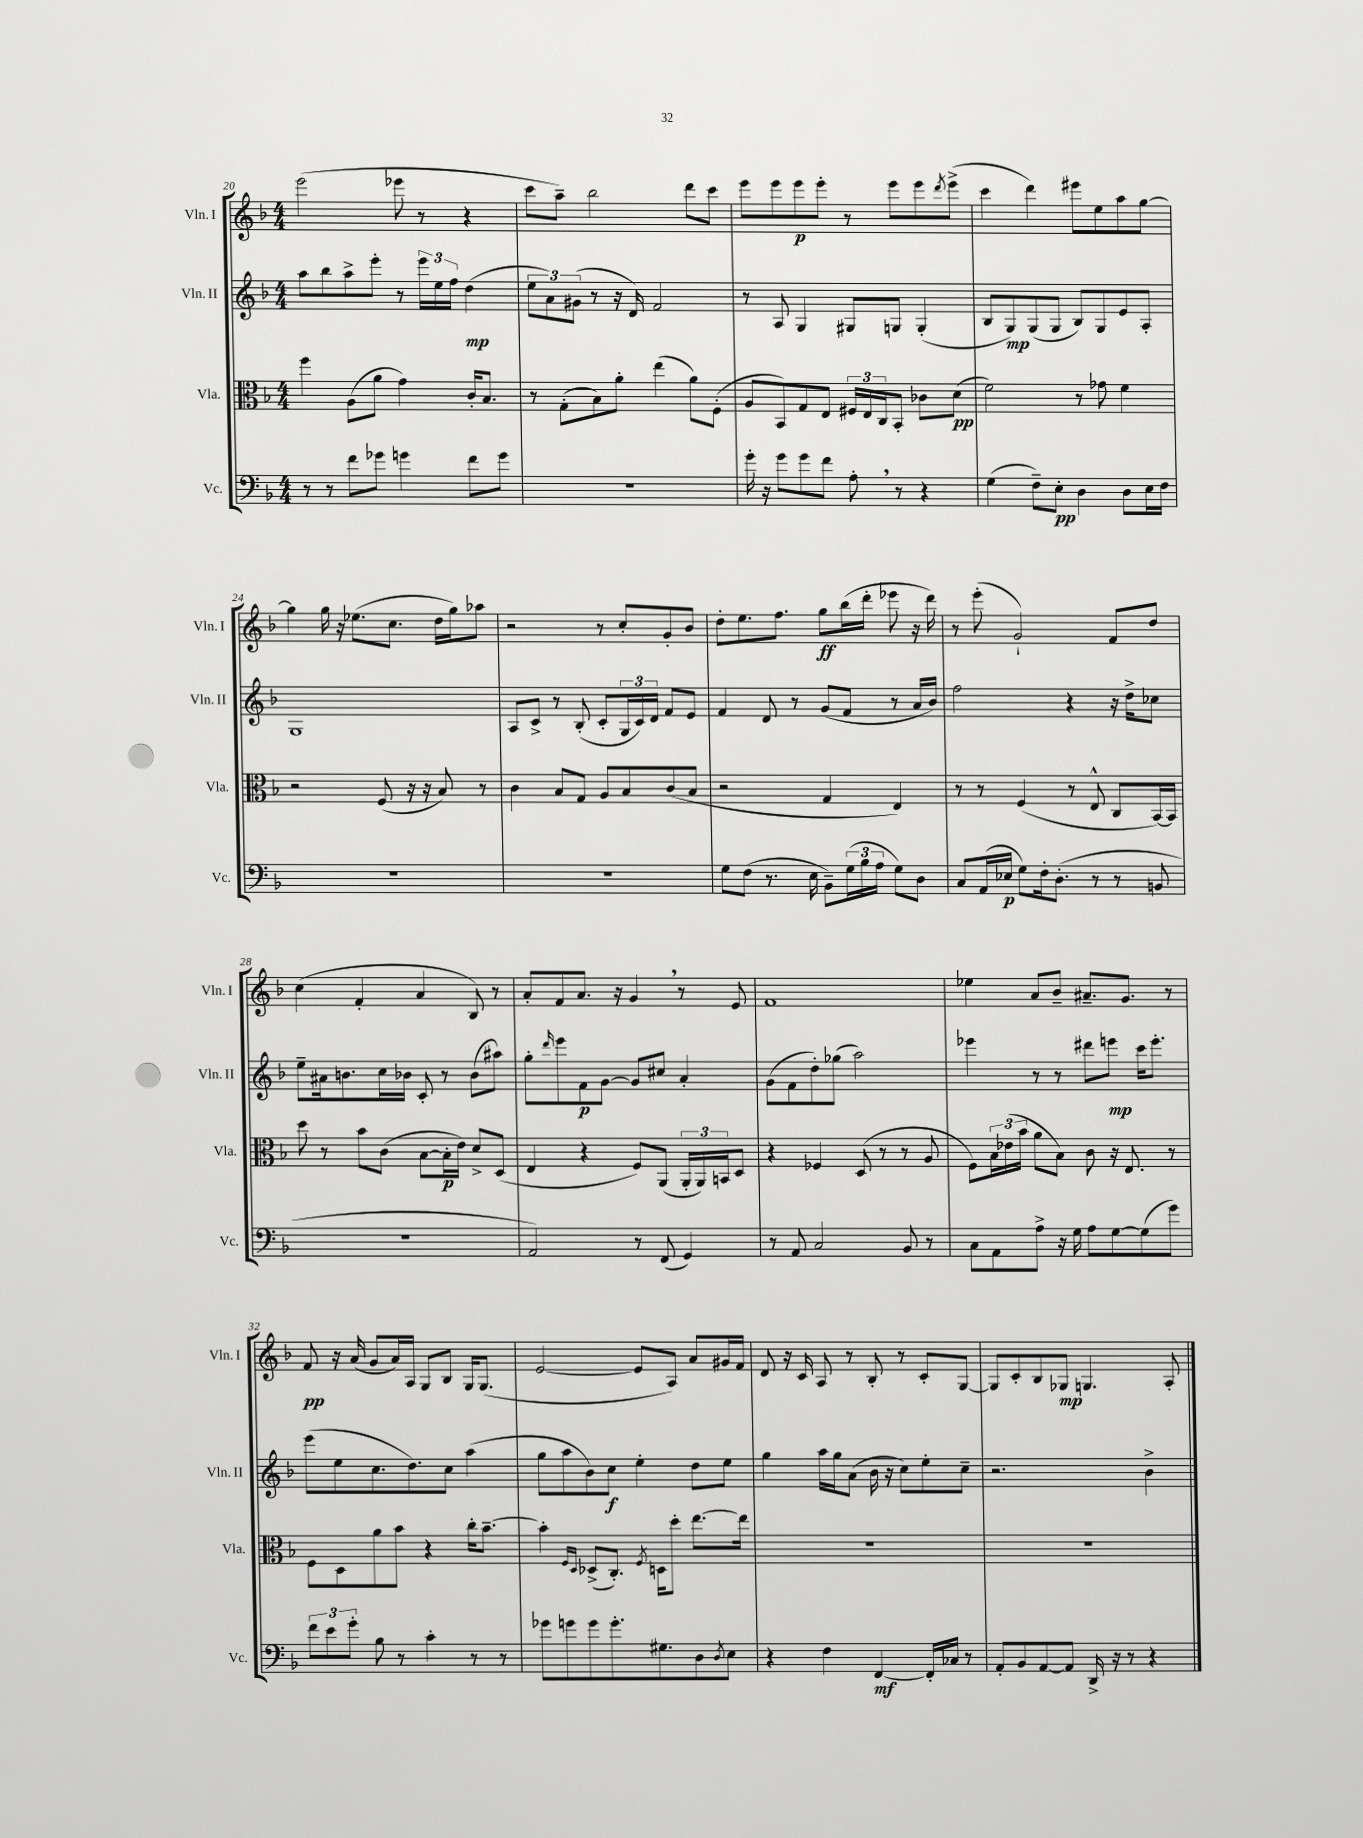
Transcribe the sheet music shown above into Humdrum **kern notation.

**kern	**kern	**kern	**kern
*staff4	*staff3	*staff2	*staff1
*clefF4	*clefC3	*clefG2	*clefG2
*k[b-]	*k[b-]	*k[b-]	*k[b-]
*M4/4	*M4/4	*M4/4	*M4/4
8r	4ff\	8aa\L	(2eee\
8r	.	8bb-\	.
8f\L	(8A\L	8aa^\	.
8g-\J	8a\J	8eee'\J	.
4g\	4g\)	8r	8eee-\
.	.	24eee\LL	8r
.	.	24ee\	.
.	.	24ff\JJ	.
8f\L	16c'/LK	(4dd\	4r
.	8.B-/J	.	.
8g\J	.	.	.
=	=	=	=
1r	8r	12ee\L	8ccc\L
.	.	12a\)	.
.	(8G'\L	.	8aa~\J)
.	.	(12g#\J	.
.	8B-\)	8r	2bb-\
.	8a'\J	16r	.
.	.	16d/)	.
.	(4ee\	2f/	.
.	8a\L)	.	8ddd\L
.	(8F'\J	.	8ccc\J
=	=	=	=
16g'\	8A/L	8r	8eee\L
16r	.	.	.
8g\L	8BB-/)	8A/	8eee\
8g\	8G/	4G/	8eee\
8f\J	8E/J	.	8eee'\J
8A'\	24F#/LL	8G#/L	8r
.	24E/	.	.
.	24C/J	.	.
8r	8BB-'/J	8G/J	8eee\L
4r	8c-\L	(4G'/	8eee\
.	.	.	8qddd/
.	(8d\J	.	(8eee^\J
=	=	=	=
(4G\	2f\)	8B-/L	4ccc\
.	.	8G/)	.
8F~\L)	.	(8G/	4ddd\)
8E'\J	.	8G/J	.
4D\	8r	8B-/L)	8eee#\L
.	8g-\	8G/	8ee\
8D\L	4f\	8e/	8aa\
16E\L	.	8A'/J	[8gg\J
16F\JJ	.	.	.
=	=	=	=
1r	2r	1G	4gg\]
.	.	.	16gg\
.	.	.	16r
.	.	.	(8.ee-\L
.	(8F/	.	.
.	.	.	8.cc\J
.	16r	.	.
.	16r	.	.
.	8B-/)	.	16dd\LL
.	.	.	16gg\J)
.	8r	.	8aa-\J
=	=	=	=
1r	4c\	8A/L	2r
.	.	8c^/J	.
.	8B-/L	8r	.
.	8G/J	(8B-'/	.
.	8A/L	8c'/L	8r
.	8B-/	24G/L	8cc'/L
.	.	24c/)	.
.	.	24d/JJ	.
.	(8c/	8f/L	8g'/
.	8B-/J	8e/J	8b-/J
=	=	=	=
8G\L	2r	4f/	8dd'\L
(8F\J	.	.	8.ee\
8.r	.	8d/	.
.	.	.	8.ff\J
.	.	8r	.
16E\	.	.	.
8BB-~\L)	4G/	(8g/L	8gg\L
(24G\L	.	8f/J	(16bb-\L
24B-\	.	.	.
.	.	.	16ddd'\JJ
24A\JJ	.	.	.
8G\L)	4E/)	8r	8eee-\
8D\J	.	16a/LL	16r
.	.	16b-/JJ)	16ddd\)
=	=	=	=
8C/L	8r	2ff\	8r
(16AA/L	8r	.	(8eee'\
16E-/JJ	.	.	.
8G\L)	(4F/	.	2g`/)
16F'\k	.	.	.
(8.D'\J	.	.	.
.	8r	4r	.
8r	8E^^/	.	.
8r	8C/L	16r	8f/L
.	.	16dd^\LK	.
8BB/	[16BB-/L)	8cc-\J	8dd/J
.	16BB-/]JJ	.	.
=	=	=	=
1r	8dd\	8ee~\L	(4cc\
.	8r	16a#\k	.
.	.	8.b\	.
.	8b-\L	.	4f'/
.	(8c\J	16cc\L	.
.	.	16b-\JJ	.
.	[8B-\L	8c'/	4a/
.	16B-'\]L	8r	.
.	16e\JJ)	.	.
.	8d^/L	(8b-\L	8B-/)
.	(8D/J	8aa#\J)	8r
=	=	=	=
2AA/)	4E/	8gg'\L	8a'/L
.	.	16qqddd/	.
.	.	8eee\	8f/
.	4r	8f\	8.a/J
.	.	[8g\J	.
.	.	.	16r
8r	8F/L)	8g/]L	4g/
(8FF/	(8AA/J	8cc#/J	.
4GG/)	24AA'/LL	4a'/	8r
.	24AA/)	.	.
.	24BB/J	.	.
.	8D/J	.	8e/
=	=	=	=
8r	4r	(8g\L	1f
8AA/	.	8f\	.
2C/	4F-/	8dd'\)	.
.	.	(8gg-\J	.
.	(8D/	2aa\)	.
.	8r	.	.
8BB-/	8r	.	.
8r	8A/	.	.
=	=	=	=
8C\L	8F\L)	4eee-\	4ee-\
8AA\	24B-\L	.	.
.	(24e-\	.	.
.	24b-\JJ	.	.
8A^\J	8a\L	8r	8a/L
16r	8B-\J)	8r	8b-~/J
16G\	.	.	.
8A\L	8c\	8ddd#\L	8.a#~/L
[8G\	16r	8eee\J	.
.	8.E/	.	8.g/J
(8G\]	.	16ccc\LK	.
.	.	8.eee'\J	.
8g\J)	8r	.	8r
=	=	=	=
12f\L	8F\L	(8eee\L	8f/
12e\	.	.	.
.	8D\	8ee\	16r
12g'\J	.	.	.
.	.	.	(16a/
8B-\	8a\	8.cc\	8g/L
8r	8b-\J	.	16a/L)
.	.	8.dd\)	16A/JJ
4c'\	4r	.	8G/L
.	.	8cc\J	8B-/J
8r	16cc'\LK	(4aa\	16G/LK
.	[8.b-~\J	.	(8.G/J
8r	.	.	.
=	=	=	=
8g-\L	4b-'\]	8gg\L	[2e/
8g\	.	8aa\	.
.	16qqF/LL	.	.
.	16qqD/JJ	.	.
8g\	(8D-^/L	8b-\)	.
8.g'\	8.C'/J)	8cc\J	.
.	.	4ee'\	8e/]L
.	8qF/	.	.
8.G#\	16D\LK	.	.
.	8dd'\J	.	8A/J)
8D\	[8.ee\L	8dd\L	8a/L
8qD/	.	.	.
8E\J	.	8ee\J	16g#/L
.	16ee\]Jk	.	16f/JJ
=	=	=	=
4r	1r	4gg\	8d/
.	.	.	16r
.	.	.	16c/
4F\	.	16aa\LL	8A/
.	.	16gg\J	.
.	.	(8a\J	8r
[4FF/	.	16b-\	8B-'/
.	.	16r	.
.	.	8cc\L)	8r
16FF'/]LL	.	8ee'\	8c'/L
16C-/JJ	.	.	.
8r	.	8cc~\J	[8G/J
=	=	=	=
8AA'/L	1r	2.r	8G/]L
8BB-/	.	.	8c'/
[8AA/	.	.	8B-/
8AA/]J	.	.	8G-/J
16DD^/	.	.	4.G/
16r	.	.	.
8r	.	.	.
4r	.	4b-^\	.
.	.	.	8A'/
==	==	==	==
*-	*-	*-	*-
